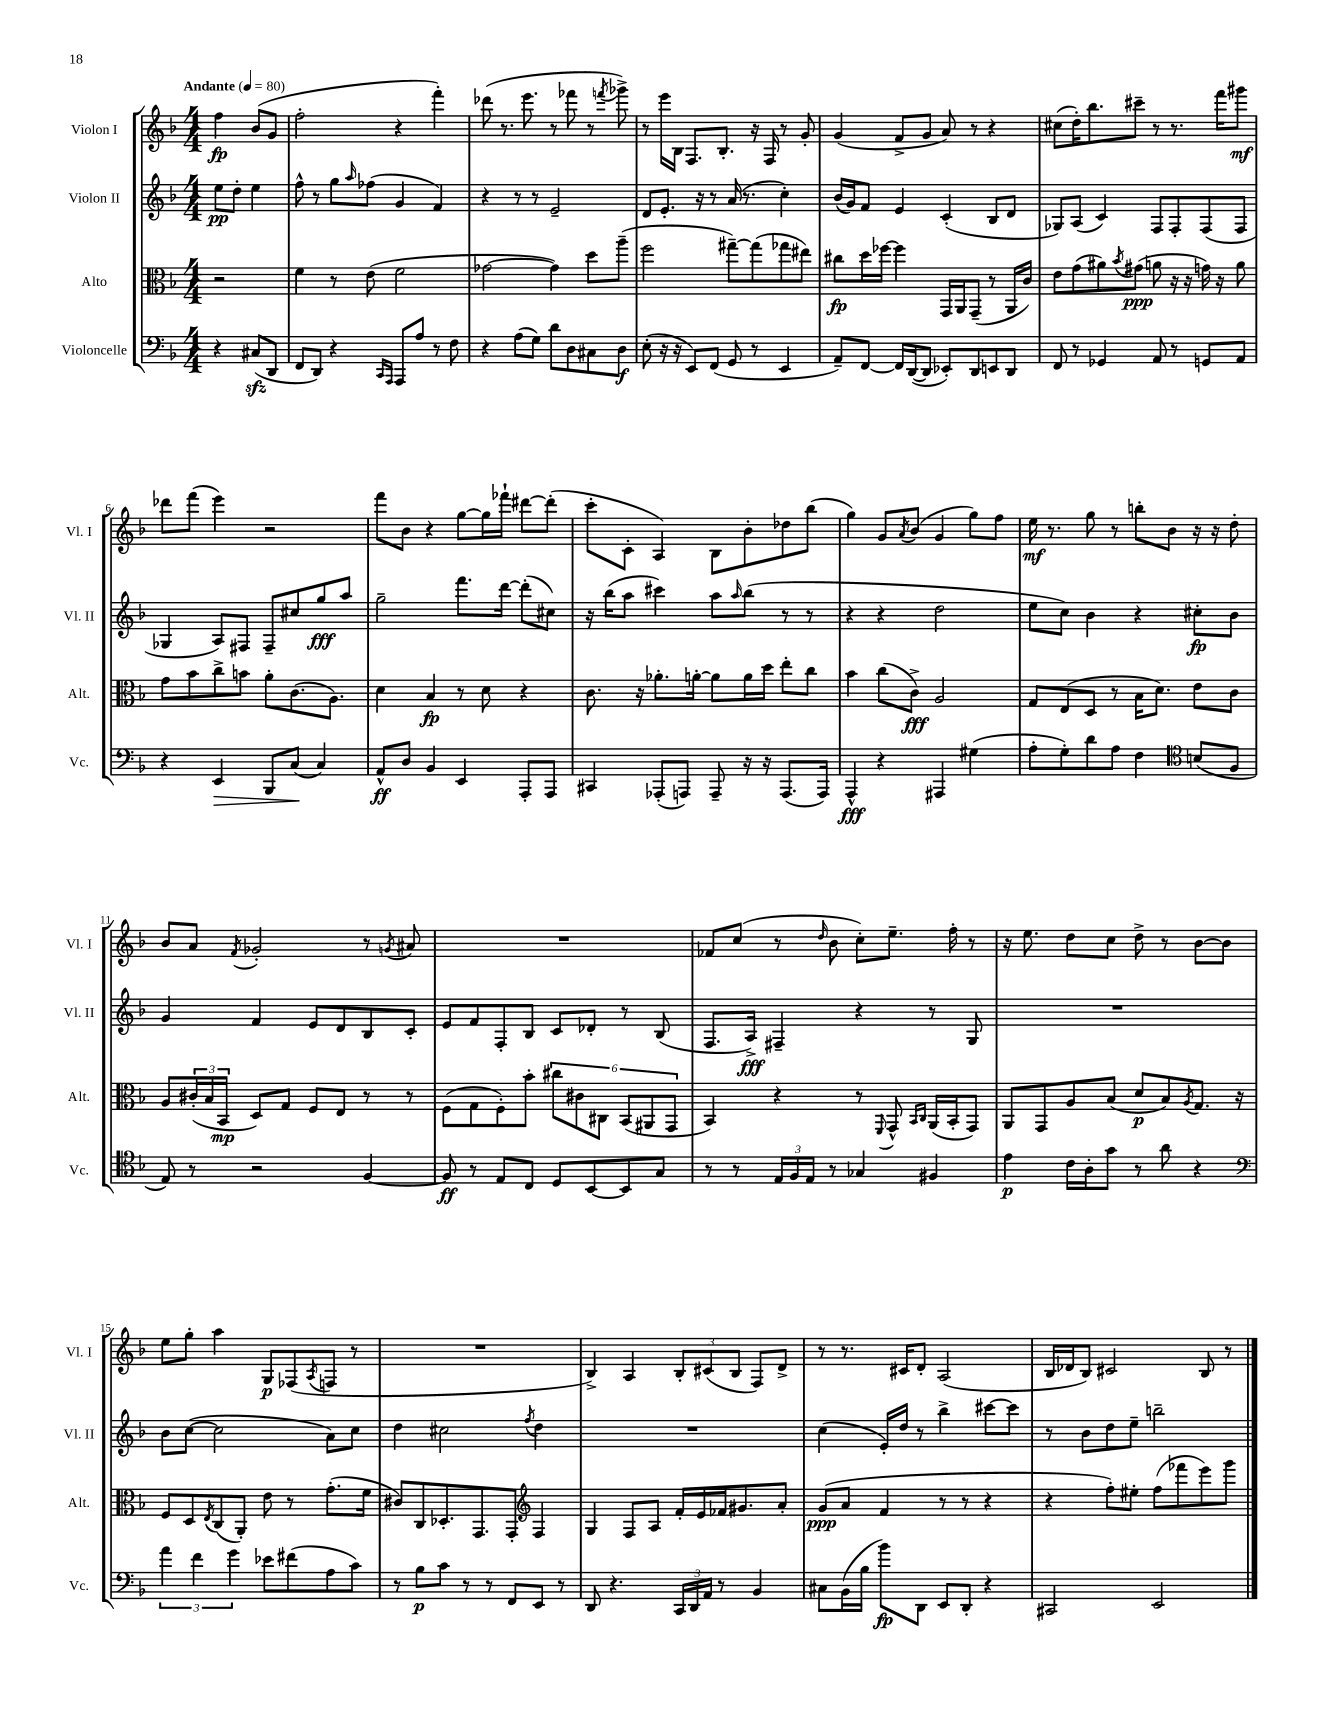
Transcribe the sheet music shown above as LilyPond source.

<<
\new StaffGroup <<
\new Staff = "s0" \with { instrumentName = "Violon I" shortInstrumentName = "Vl. I" } {
    \clef treble \key f \major \numericTimeSignature \time 4/4 \partial 2 \tempo "Andante" 4 = 80
    f''4\fp bes'8( g'8 |
    f''2-. r4 f'''4-.) |
    des'''8( r8. e'''8. r8 fes'''8 r8 \acciaccatura { f'''8 } ges'''8->) |
    r8 e'''16 bes16 f8. bes8.-. r16 f16 r8 g'8-. |
    g'4( f'8-> g'8 a'8) r8 r4 |
    cis''8( d''16-.) bes''8. cis'''8-- r8 r8. f'''16 gis'''8\mf |
    des'''8 f'''8( e'''4) r2 |
    f'''8 bes'8 r4 g''8~ g''16 fes'''16-! dis'''8~ dis'''8-.( |
    c'''8-. c'8-. a4) bes8 bes'8-. des''8 bes''8( |
    g''4) g'8 \acciaccatura { a'8 } bes'8( g'4 g''8) f''8 |
    e''16\mf r8. g''8 r8 b''8-. bes'8 r16 r16 d''8-. |
    bes'8 a'8 \acciaccatura { f'8 } ges'2-. r8 \acciaccatura { g'8 } ais'8 |
    R1 |
    fes'8 c''8( r8 \grace { d''16 } bes'8 c''8-.) e''8.-- f''16-. r8 |
    r16 e''8. d''8 c''8 d''8-> r8 bes'8~ bes'8 |
    e''8 g''8-. a''4 g8\p fes8( \acciaccatura { a8 } f8 r8 |
    R1 |
    bes4->) a4 \tuplet 3/2 { bes8-. cis'8( bes8 } f8) d'8-> |
    r8 r8. cis'16 d'8-. a2( |
    bes16 des'16 bes8) cis'2 bes8 r8 \bar "|." |
}
\new Staff = "s1" \with { instrumentName = "Violon II" shortInstrumentName = "Vl. II" } {
    \clef treble \key f \major \numericTimeSignature \time 4/4 \partial 2
    e''8\pp d''8-. e''4 |
    f''8-^ r8 g''8 \grace { a''16 } fes''8( g'4 f'4) |
    r4 r8 r8 e'2-- |
    d'8 e'8.-. r16 r8 a'16( r8. c''4-.) |
    bes'16( g'16) f'8 e'4 c'4-.( bes8 d'8 |
    ges8) a8( c'4) f8 f8-. f8( f8 |
    ges4 a8) fis8 fis8-- cis''8 g''8\fff a''8 |
    g''2-- f'''8. d'''16~ d'''8-.( cis''8) |
    r16 bes''16( a''8 cis'''4) a''8 \grace { a''16 } bes''8( r8 r8 |
    r4 r4 d''2 |
    e''8 c''8) bes'4 r4 cis''8-.\fp bes'8 |
    g'4 f'4 e'8 d'8 bes8 c'8-. |
    e'8 f'8 f8-. bes8 c'8 des'8-. r8 bes8( |
    f8. a16->\fff) fis4-- r4 r8 g8 |
    R1 |
    bes'8 c''8~( c''2 a'8) c''8 |
    d''4 cis''2 \acciaccatura { f''8 } d''4 |
    R1 |
    c''4( e'16-.) d''16 r8 bes''4-> cis'''8~ cis'''8 |
    r8 bes'8 d''8 e''8-- b''2-- \bar "|." |
}
\new Staff = "s2" \with { instrumentName = "Alto" shortInstrumentName = "Alt." } {
    \clef alto \key f \major \numericTimeSignature \time 4/4 \partial 2
    r2 |
    f'4 r8 e'8( f'2 |
    ges'2~ ges'4) d''8 a''8--( |
    f''2 gis''8~--) gis''8( ges''8 eis''8) |
    cis''8\fp d''16 fes''16~ fes''4 g,16 a,16 g,8--( r8 a,16 c'16) |
    e'8 g'8( ais'8) \acciaccatura { bes'8 } gis'8\ppp( a'8 r16 r16 g'16) r16 a'8 |
    g'8 bes'8 c''8-> b'8 a'8-. c'8.( a8.) |
    d'4 bes4\fp r8 d'8 r4 |
    c'8. r16 aes'8.-. a'16~-. a'8 a'16 d''16 e''8-. c''8 |
    bes'4 c''8( c'8->\fff) a2 |
    g8 e8( d8 r8 bes16 d'8.) e'8 c'8 |
    a8 \tuplet 3/2 { cis'16-.( bes16 bes,16\mp } d8) g8 f8 e8 r8 r8 |
    f8( g8 f8-.) bes'8-. \tuplet 6/4 { cis''8 cis'8 cis8 bes,8( ais,8 g,8 } |
    bes,4) r4 r8 \appoggiatura { f,8 } g,8-^ \grace { bes,16 c16 } a,16( bes,16-. g,8) |
    a,8 g,8 a8 bes8( d'8\p bes8) \acciaccatura { a8 } g8. r16 |
    f8 d8 \acciaccatura { e8 } c8( a,8-.) e'8 r8 g'8.-.( f'16 |
    cis'8) c8 des8.-. g,8. g,8-. \clef treble f4 |
    g4 f8 a8 f'16-. e'16 fes'16 gis'8. a'8-. |
    g'8\ppp( a'8 f'4 r8 r8 r4 |
    r4 f''8-.) eis''8-. f''8( fes'''8 e'''8) g'''8 \bar "|." |
}
\new Staff = "s3" \with { instrumentName = "Violoncelle" shortInstrumentName = "Vc." } {
    \clef bass \key f \major \numericTimeSignature \time 4/4 \partial 2
    r4 cis8\sfz( d,8 |
    f,8 d,8) r4 \grace { c,16 a,,16 } a,,8 a8 r8 f8 |
    r4 a8( g8) d'8 d8 cis8 d8\f |
    e8-.( r16 r16 e,8) f,8( g,8 r8 e,4 |
    a,8--) f,8~ f,16 d,16~( d,8 ees,8-.) d,8 e,8 d,8 |
    f,8 r8 ges,4 a,8 r8 g,8 a,8 |
    r4 e,4\> bes,,8 c8\!( c4) |
    a,8-^\ff d8 bes,4 e,4 a,,8-. a,,8 |
    cis,4 aes,,8-.( a,,8) a,,8-- r16 r16 a,,8.( a,,16) |
    a,,4-^\fff r4 ais,,4 gis4( |
    a8-. g8-.) d'8 a8 f4 \clef tenor b8( f8 |
    e8) r8 r2 f4~ |
    f8\ff r8 e8 c8 d8 bes,8~ bes,8 g8 |
    r8 r8 \tuplet 3/2 { e16 f16 e16 } r8 ges4 fis4 |
    e'4\p c'16 a16-. g'8 r8 a'8 r4 |
    \clef bass \tuplet 3/2 { a'4 f'4 g'4 } ees'8 fis'8( a8 c'8) |
    r8 bes8\p c'8 r8 r8 f,8 e,8 r8 |
    d,8 r4. \tuplet 3/2 { c,16 d,16 a,16 } r8 bes,4 |
    cis8 bes,16( bes16 bes'8\fp) d,8 e,8 d,8-. r4 |
    cis,2 e,2 \bar "|." |
}
>>
>>
